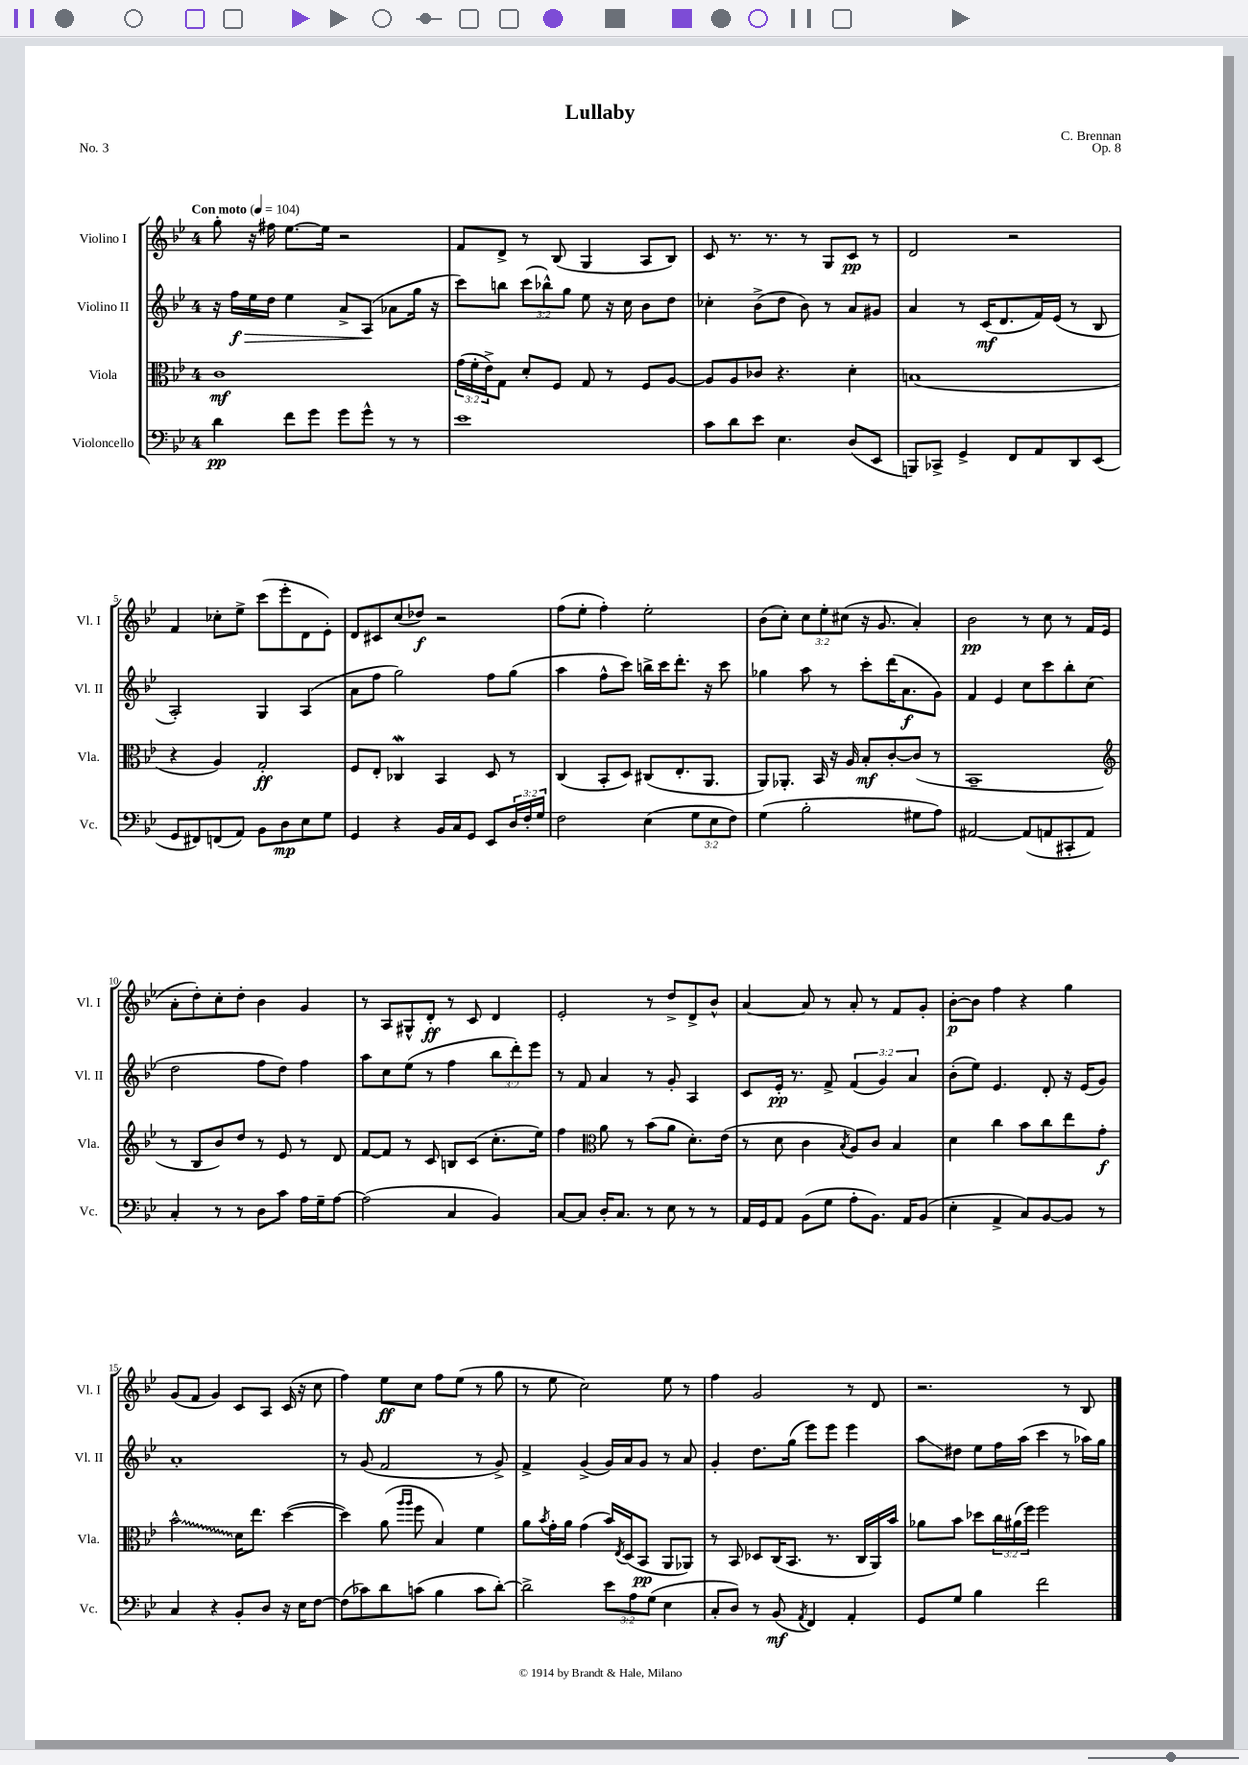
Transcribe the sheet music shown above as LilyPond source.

\header { title = "Lullaby" composer = "C. Brennan" opus = "Op. 8" piece = "No. 3" }
<<
\new StaffGroup <<
\new Staff = "s0" \with { instrumentName = "Violino I" shortInstrumentName = "Vl. I" } {
    \clef treble \key bes \major \once \override Staff.TimeSignature.style = #'single-digit \time 4/4 \override Staff.TupletNumber.text = #tuplet-number::calc-fraction-text \tempo "Con moto" 4 = 104
    g''8-. r16 fis''16 ees''8.~ ees''16 r2 |
    f'8 d'8-> r8 bes8( g4 a8 bes8) |
    c'8 r8. r8. r8 g8 c'8\pp r8 |
    d'2 r2 |
    f'4 ces''8-. ees''8-> c'''8( ees'''8-. d'8 ees'8-.) |
    d'8 cis'8 c''8( des''8\f) r2 |
    f''8( ees''8-. f''4-.) ees''2-. |
    bes'8( c''8-.) \tuplet 3/2 { c''8 ees''8-. cis''8( } r16 g'8. a'4-.) |
    bes'2\pp r8 c''8 r8 f'16 ees'16( |
    a'8-. d''8-.) c''8-. d''8-. bes'4 g'4 |
    r8 a8 gis8-^ d'8-.\ff r8 c'8 d'4 |
    ees'2-. r8 d''8-> d'8-> bes'8-^ |
    a'4~ a'8 r8 a'8-. r8 f'8 g'8-. |
    bes'8~-.\p bes'8 f''4 r4 g''4 |
    g'8( f'8 g'4) c'8 a8 c'16( r16 c''8 |
    f''4) ees''8\ff c''8 f''8 ees''8( r8 g''8 |
    r8 ees''8 c''2) ees''8 r8 |
    f''4 g'2 r8 d'8 |
    r2. r8 bes8 \bar "|." |
}
\new Staff = "s1" \with { instrumentName = "Violino II" shortInstrumentName = "Vl. II" } {
    \clef treble \key bes \major \once \override Staff.TimeSignature.style = #'single-digit \time 4/4 \override Staff.TupletNumber.text = #tuplet-number::calc-fraction-text
    r16 f''16\f\> ees''16 d''16 ees''4 a'8-> a8\!( aes'8 g''16 r16 |
    c'''8) b''8 \tuplet 3/2 { c'''8( bes''8-^) g''8 } ees''8 r16 c''16 bes'8 d''8 |
    ces''4-. bes'8->( d''8 bes'8) r8 a'8 gis'8 |
    a'4 r8 c'16\mf( d'8. f'16) ees'16( r8 bes8 |
    a2-.) g4 a4( |
    a'8 f''8 g''2) f''8 g''8( |
    a''4 f''8-^ c'''8) b''16-> c'''16 d'''8.-. r16 c'''8 |
    ges''4 a''8 r8 c'''8-. d'''16( a'8.\f g'8) |
    f'4 ees'4 c''8 c'''8 bes''8-. c''8( |
    d''2 f''8 d''8) f''4 |
    a''8 c''8 ees''8( r8 f''4 \tuplet 3/2 { bes''8 d'''8-.) ees'''8 } |
    r8 f'8 a'4 r8 g'8-. a4 |
    c'8 ees'16-.\pp r8. f'8-> \tuplet 3/2 { f'4( g'4) a'4 } |
    bes'8-.( ees''8) ees'4. d'8-. r16 ees'16( g'8) |
    a'1-. |
    r8 g'8( f'2 r8 g'8->) |
    f'4-> g'4->( g'16) a'16 g'8 r8 a'8 |
    g'4-. d''8. g''16( ees'''8) ees'''8 ees'''4 |
    a''8\glissando dis''8 ees''8 f''16 a''16( c'''4 r8 aes''16) g''16 \bar "|." |
}
\new Staff = "s2" \with { instrumentName = "Viola" shortInstrumentName = "Vla." } {
    \clef alto \key bes \major \once \override Staff.TimeSignature.style = #'single-digit \time 4/4 \override Staff.TupletNumber.text = #tuplet-number::calc-fraction-text
    c'1\mf |
    \tuplet 3/2 { g'16( f'16-. ees'16->) } g8 d'8-. f8 g8 r8 f8 a8~ |
    a8 a8 ces'8 r4. d'4-. |
    b1( |
    r4 a4) g2-.\ff |
    f8 ees8-. ces4\mordent bes,4 d8 r8 |
    c4( bes,8-. d8) cis8( ees8.-. a,8. |
    a,8) aes,8.-. bes,16 r16 a16 bes8-.\mf c'8~-. c'8( r8 |
    bes,1-- |
    \clef treble r8 bes8 bes'8) d''8 r8 ees'8 r8 d'8 |
    f'8~ f'8 r8 c'8 b8 c'8( c''8.-. ees''16) |
    f''4 \clef alto a'8 r8 bes'8( a'8 d'8.-.) ees'16( |
    r8 d'8 c'4 \acciaccatura { bes8 } a8) c'8 bes4 |
    d'4 c''4 bes'8 c''8 ees''8 g'8-.\f |
    \once \override Glissando.style = #'zigzag bes'2-^\glissando d'16 ees''8. d''4~( |
    d''4) a'8( \grace { a''16 a''16 } f''8 bes4) f'4 |
    a'8 \acciaccatura { bes'8 } g'16-. a'16 g'4( bes'16) \acciaccatura { ees8 } d16( bes,8\pp a,8 aes,8) |
    r8 bes,8 des8 c16( bes,8. r8. c16 a,16) bes'16 |
    aes'8 bes'8 des''8 \tuplet 3/2 { c''16 ais'16( f''16) } f''2 \bar "|." |
}
\new Staff = "s3" \with { instrumentName = "Violoncello" shortInstrumentName = "Vc." } {
    \clef bass \key bes \major \once \override Staff.TimeSignature.style = #'single-digit \time 4/4 \override Staff.TupletNumber.text = #tuplet-number::calc-fraction-text
    d'4\pp f'8 g'8 g'8 g'8-^ r8 r8 |
    ees'1 |
    c'8 d'8 ees'8 ees4. d8( ees,8 |
    b,,8) ces,8-> g,4-> f,8 a,8 d,8 ees,8( |
    g,8 fis,8) f,8( a,8) bes,8 d8\mp ees8 g8 |
    g,4 r4 bes,16 c16 g,8 ees,8 \tuplet 3/2 { d16 f16-. g16 } |
    f2 ees4( \tuplet 3/2 { g8 ees8 f8) } |
    g4( bes2-. gis8 a8) |
    ais,2~ ais,8( a,8 cis,8-. a,8) |
    c4-. r8 r8 d8 c'8 a16 g16-- a8~ |
    a2( c4 bes,4) |
    c8~ c8 d16-. c8. r8 ees8 r8 r8 |
    a,16 g,16 a,8 bes,8( g8 a8-. bes,8.) a,16 bes,8( |
    ees4-. a,4-> c8) bes,8~ bes,8 r8 |
    c4 r4 bes,8-. d8 r16 ees16 f8~ |
    f8( ces'8) d'8 c'8( bes4 c'8 d'8~-.) |
    d'2-> \tuplet 3/2 { ees'8 a8 g8( } ees4 |
    c8-. d8) r8 bes,8\mf( \acciaccatura { a,8 } f,4) a,4-. |
    g,8 g8 bes4 f'2 \bar "|." |
}
>>
>>
